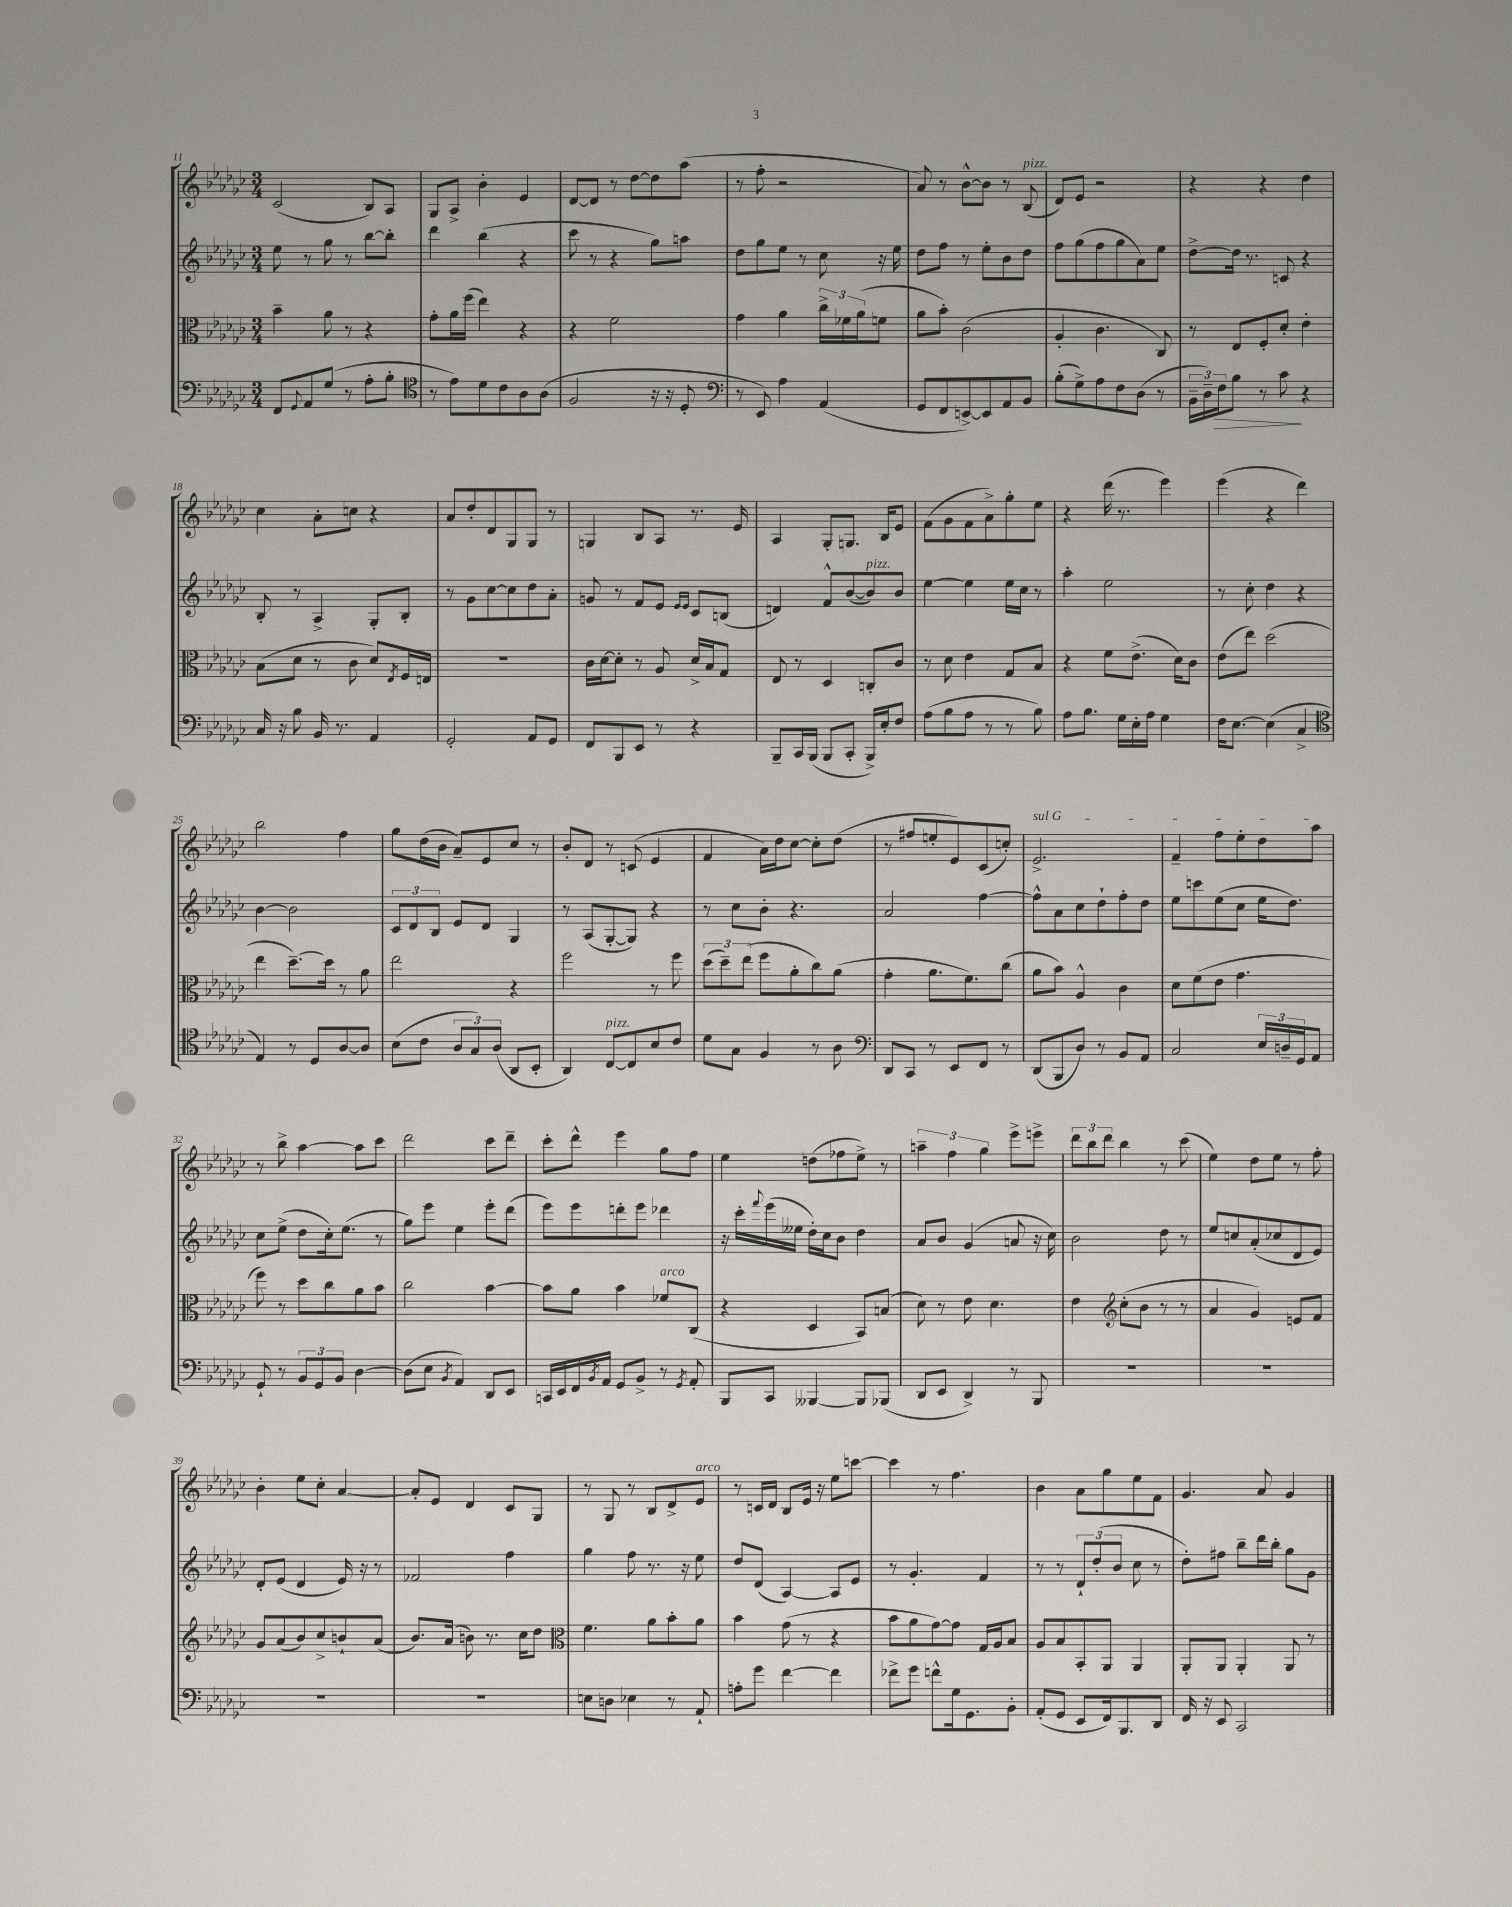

**kern	**dynam	**kern	**kern	**kern
*part4	*part4	*part3	*part2	*part1
*staff4	*staff4	*staff3	*staff2	*staff1
*clefF4	*	*clefC3	*clefG2	*clefG2
*k[b-e-a-d-g-c-]	*	*k[b-e-a-d-g-c-]	*k[b-e-a-d-g-c-]	*k[b-e-a-d-g-c-]
*M3/4	*	*M3/4	*M3/4	*M3/4
=11	=11	=11	=11	=11
8FF/L	.	4b-~\	8ee-\	(2c-/
8qqGG-/	.	.	.	.
8AA-/	.	.	8r	.
(8G-/J	.	8a-\	8gg-\	.
8r	.	8r	8r	.
8A-'\L	.	4r	[8bb-\L	8B-/L)
8B-'\J	.	.	8bb-'\J]	8A-/J
=12	=12	=12	=12	=12
*clefC4	*	*	*	*
8r	.	8g-'\L	4ddd-\	8G-/L
8e-\L)	.	16a-\L	.	8A-^/J
.	.	(16ff\JJ	.	.
8d-\	.	4ee-\)	(4bb-\	4b-'\
8c-\	.	.	.	.
8A-\	.	4r	4r	4e-/
(8A-\J	.	.	.	.
=13	=13	=13	=13	=13
2F/	.	4r	8ccc-\	[8d-/L
.	.	.	8r	8d-/J]
.	.	2f\	4r	8r
.	.	.	.	[8dd-\L
16r	.	.	8gg-\L)	8dd-\]
16r	.	.	.	.
8D-'/	.	.	8aan\J	(8aa-\J
=14	=14	=14	=14	=14
*clefF4	*	*	*	*
8r	.	4g-\	8dd-\L	8r
8EE-/)	.	.	8gg-\	8ff'\
4A-\	.	4a-\	8ee-\J	2r
.	.	.	8r	.
(4AA-/	.	24cc-^\LL	8cc-\	.
.	.	24f-X\	.	.
.	.	(24a-\J	.	.
.	.	8fn\J	16r	.
.	.	.	16ee-\	.
=15	=15	=15	=15	=15
8GG-/L	.	8a-\L	8dd-\L	8a-/)
8FF/	.	8b-'\J)	8ff\J	8r
[8EEn^/)	.	(2c-\	8r	[8b-^^\L
8EE/]	.	.	8ee-'\L	8b-\J]
8AA-/	.	.	8b-\	8r
!	!	!	!	!LO:TX:a:i:t=pizz.
8BB-/J	.	.	8dd-\J	(8B-/
=16	=16	=16	=16	=16
(8B-'\L	.	4A-'/	8ff\L	8d-/L)
8G-^\)	.	.	(8gg-\	8e-/J
8A-\	.	4.c-\	8ff\	2r
8F\	.	.	8gg-\	.
(8D-\J	.	.	8a-\)	.
8r	.	8C-/)	8ee-\J	.
=17	=17	=17	=17	=17
24BB-~\LL	.	8r	[8dd-^\L	4r
24D-~\)	.	.	.	.
!	!LO:HP:b	!	!	!
24F\J	>	.	.	.
8B-\J	.	8E-/L	16dd-\Jk]	.
.	.	.	8.r	.
8r	.	8F'/	.	4r
8c-\	.	8d-'/J	8cn/	.
4r	]	4e-'\	4r	4dd-\
!!LO:LB:g=z
=18	=18	=18	=18	=18
16C-/	.	(8B-\L	8B-'/	4cc-\
16r	.	.	.	.
8B-\	.	8d-\J	8r	.
16BB-/	.	8r	4A-^/	8a-'\L
8.r	.	.	.	.
.	.	8c-\	.	8ccn\J
4AA-/	.	8d-/L)	8G-'/L	4r
.	.	8qE-/	.	.
.	.	16F/L	8B-'/J	.
.	.	16En/JJ	.	.
=19	=19	=19	=19	=19
2GG-'/	.	2.r	8r	8a-/L
.	.	.	8g-\L	8dd-'/
.	.	.	[8cc-\	8d-/
.	.	.	8cc-\]	8G-/
8AA-/L	.	.	8dd-\	8G-/J
8GG-/J	.	.	8a-'\J	8r
=20	=20	=20	=20	=20
8FF/L	.	16c-\LL	8gn/	4Gn/
.	.	[16d-\J	.	.
8BBB-/	.	8d-'\J]	8r	.
8EE-/J	.	8r	8f/L	8B-/L
8r	.	8A-/	8e-/J	8A-/J
.	.	.	16qqe-/LL	.
.	.	.	16qqe-/JJ	.
4r	.	16d-^/LL	8c-/L	8.r
.	.	16B-/J	.	.
.	.	8G-/J	(8Bn/J	.
.	.	.	.	16e-/
=21	=21	=21	=21	=21
8BBB-~/L	.	8E-/	4dn/)	4A-/
16CC-/L	.	8r	.	.
(16BBB-/JJ	.	.	.	.
8BBB-/L	.	4D-/	8f^^/L	8G-'/L
8CC-'/J	.	.	([8b-/	8.Gn/J
!	!	!	!LO:TX:a:i:t=pizz.	!
16BBB-^/LL)	.	8Cn'/L	8b-/])	.
16E-'/J	.	.	.	16B-/KL
8F/J	.	8c-/J	8b-/J	8e-/J
=22	=22	=22	=22	=22
(8A-\L	.	8r	[4ee-\	(8f\L
8B-\	.	8d-\	.	8g-\
8A-\J	.	4e-\	4ee-\]	8f\
8r	.	.	.	8a-^\)
8r	.	8G-/L	16ee-\LL	8gg-'\
.	.	.	16cc-\JJ	.
8B-\)	.	8B-/J	8r	8ee-\J
=23	=23	=23	=23	=23
8A-\L	.	4r	4aa-'\	4r
8.B-\J	.	.	.	.
.	.	8f\L	2ee-\	(16ddd-\
16G-\LL	.	.	.	8.r
16E-'\	.	(8.e-^\J	.	.
16A-\JJ	.	.	.	.
4G-\	.	.	.	4eee-\)
.	.	16d-\KL)	.	.
.	.	8c-\J	.	.
=24	=24	=24	=24	=24
16F\KL	.	(8e-\L	8r	(4eee-\
[8.E-\J	.	.	.	.
.	.	8ee-\J)	8cc-'\	.
(4E-\]	.	(2dd-\	4dd-\	4r
4C-^/	.	.	4r	4ddd-\)
!!LO:LB:g=z
=25	=25	=25	=25	=25
*clefC4	*	*	*	*
4E-/)	.	4ee-\	[4b-\	2bb-\
8r	.	[8.dd-~\L)	2b-\]	.
8D-/L	.	.	.	.
.	.	16dd-\Jk]	.	.
[8A-/	.	8r	.	4ff\
8A-/J]	.	8a-\	.	.
=26	=26	=26	=26	=26
(8B-\L	.	2ee-\	12c-/L	8gg-\L
.	.	.	12d-/	.
8c-\J	.	.	.	(16dd-\L
.	.	.	12B-/J	.
.	.	.	.	16b-\JJ
12A-/L	.	.	8e-/L	8a-~/L)
12G-/)	.	.	.	.
.	.	.	8d-/J	8e-/
(12A-/J	.	.	.	.
8AA-/L	.	4r	4G-/	8cc-/J
8BB-'/J	.	.	.	8r
=27	=27	=27	=27	=27
4AA-/)	.	2ff\	8r	8b-'/L
.	.	.	(8A-/L	8d-/J
!LO:TX:a:i:t=pizz.	!	!	!	!
[8C-/L	.	.	[8G-'/	8r
8C-/]	.	.	8G-/J])	(8cn/
8B-/	.	8r	4r	4e-/
8c-/J	.	8ff\	.	.
=28	=28	=28	=28	=28
8d-\L	.	(12dd-\L	8r	4f/
.	.	12dd-~\)	.	.
8G-\J	.	.	8cc-\L	.
.	.	(12ee-\J	.	.
4F/	.	8ff\L	8b-'\J	16a-\LL)
.	.	.	.	16dd-\J
.	.	8a-'\	4.r	[8cc-\J
8r	.	8cc-\)	.	8cc-'\L]
8A-\	.	(8a-\J	.	(8dd-\J
=29	=29	=29	=29	=29
*clefF4	*	*	*	*
8DD-/L	.	4g-'\	2a-/	8r
8CC-/J	.	.	.	8ff#X/L
8r	.	8.a-\L	.	8een'/
8EE-/L	.	.	.	8e-/)
.	.	8.f\)	.	.
8FF/J	.	.	[4ff\	(8c-/
8r	.	(8cc-\J	.	8ccn'/J)
=30	=30	=30	=30	=30
!	!	!	!	!LO:TX:a:i:t=sul G
(8DD-/L	.	8a-\L	8ff^^\L]	2.e-^/
8BBB-/	.	8b-\J)	8a-\	.
8D-/J)	.	4A-^^/	8cc-\	.
8r	.	.	8dd-`\	.
8BB-/L	.	4c-\	8ff'\	.
8AA-/J	.	.	8dd-\J	.
=31	=31	=31	=31	=31
2C-/	.	8d-\L	8ee-\L	4f~/
.	.	(8f\	8cccn\	.
.	.	8e-\J	(8ee-\	8ff\L
.	.	4.g-\	8cc-\J	8ee-'\
24E-/LL	.	.	16ee-\KL	8dd-\
24Dn~/	.	.	.	.
.	.	.	8.dd-\J)	.
24GG-/J	.	.	.	.
8AA-/J	.	.	.	8aa-\J
!!LO:LB:g=z
=32	=32	=32	=32	=32
8GG-`/	.	8ff\)	8cc-\L	8r
8r	.	8r	(8ee-^\J	8bb-^\
12BB-/L	.	8dd-\L	8dd-\L	[4aa-\
12GG-/	.	.	.	.
.	.	8cc-\	16cc-'\k)	.
12BB-/J	.	.	.	.
.	.	.	(8.ee-\J	.
[4D-\	.	8a-\	.	8aa-\L]
.	.	8b-\J	8r	8ccc-\J
=33	=33	=33	=33	=33
(8D-\L]	.	2cc-\	8gg-\L)	2ddd-\
8E-\J	.	.	8eee-\J	.
8qBB-/	.	.	.	.
4AA-/)	.	.	4ee-\	.
8DD-/L	.	[4b-\	8eee-'\L	8ccc-\L
8EE-/J	.	.	(8ddd-\J	8ddd-~\J
=34	=34	=34	=34	=34
16CCn/LL	.	8b-\L]	8eee-\L)	8ccc-'\L
16EE-/	.	.	.	.
16FF/	.	8a-\J	8eee-\	8ddd-^^\J
8qBB-/	.	.	.	.
16AA-/JJ	.	.	.	.
8GG-/L	.	4b-\	8dddn'\	4eee-\
8BB-^/J	.	.	8eee-\J	.
!	!	!LO:TX:a:i:t=arco	!	!
8r	.	8f-X/L	4ddd-X\	8gg-\L
8qGG-/	.	.	.	.
8AA-'/	.	(8C-/J	.	8ff\J
=35	=35	=35	=35	=35
8BBB-/L	.	4r	16r	4ee-\
.	.	.	16ccc-'\LL	.
.	.	.	8qqfff/	.
8CC-/J	.	.	(16eee-\	.
.	.	.	16ee--X\JJ	.
[4BBB--X/	.	4D-/	16dd-'\LL)	(8ddn\L
.	.	.	16cc-\J	.
.	.	.	8b-\J	8ff-X\
8BBB--/L]	.	8BB-/L)	4dd-\	8ee-^\J)
(8BBB-X/J	.	(8Bn/J	.	8r
=36	=36	=36	=36	=36
8DD-/L	.	8d-\)	8a-/L	6aan~\
8EE-/J	.	8r	8b-/J	.
.	.	.	.	6ff\
4DD-^/)	.	8e-\	(4g-/	.
.	.	.	.	6gg-\
.	.	4.d-\	.	.
8r	.	.	8an/	8eee-^\L
8BBB-/	.	.	16r	8eeen^\J
.	.	.	16cc-\)	.
=37	=37	=37	=37	=37
2.r	.	4e-\	2b-\	12ddd-\L
.	.	.	.	12bb-\
.	.	.	.	12ddd-\J
*	*	*clefG2	*	*
.	.	(8cc-'\L	.	4bb-\
.	.	8b-\J	.	.
.	.	8r	8dd-\	8r
.	.	8r	8r	(8ccc-\
=38	=38	=38	=38	=38
2.r	.	4a-/	8ee-/L	4ee-\)
.	.	.	8ccn/	.
.	.	4g-/)	(8a-'/	8dd-\L
.	.	.	8cc-X/	8ee-\J
.	.	8en/L	8d-/	8r
.	.	8f/J	8e-/J)	8ff'\
!!LO:LB:g=z
=39	=39	=39	=39	=39
2.r	.	8g-/L	8d-'/L	4b-'\
.	.	(8a-/	(8e-/J	.
.	.	8b-/)	4d-/	8ee-\L
.	.	8cc-^/	.	8cc-'\J
.	.	8bn`/	16e-/)	[4a-/
.	.	.	16r	.
.	.	(8a-/J	8r	.
=40	=40	=40	=40	=40
2.r	.	8.b-/L)	2f-X/	8a-'/L]
.	.	.	.	8e-/J
.	.	(16a-/Jk	.	.
.	.	8bn\)	.	4d-/
.	.	8.r	.	.
.	.	.	4ff\	8c-/L
.	.	16cc-\KL	.	.
.	.	8dd-\J	.	8G-/J
=41	=41	=41	=41	=41
*	*	*clefC3	*	*
8En\L	.	4.f\	4gg-\	8r
8Dn\J	.	.	.	8G-/
4E-X\	.	.	8ff\	8r
.	.	8a-\L	8.r	8B-/L
8r	.	8b-'\	.	8d-^/
.	.	.	16r	.
!	!	!	!	!LO:TX:a:i:t=arco
8AA-`/	.	8a-\J	8ee-\	8e-/J
=42	=42	=42	=42	=42
8An'\L	.	4b-\	8dd-/L	8r
8g-\J	.	.	(8d-/J	16cn/LL
.	.	.	.	16d-/JJ
[4f\	.	(8g-\	[4A-/)	8B-/L
.	.	8r	.	16e-/Jk
.	.	.	.	16r
4f\]	.	4r	8A-/L]	8ee-\L
.	.	.	8e-/J	[8cccn\J
=43	=43	=43	=43	=43
8f-X^\L	.	8b-\L	8r	4ccc\]
8g-\J	.	8a-\	4.g-'/	.
8fn^^\L	.	[8g-\)	.	8r
16G-\k	.	8g-\J]	.	4.ff\
8.GG-\	.	.	.	.
.	.	16G-/LL	4f/	.
.	.	16A-/J	.	.
8BB-'\J	.	8B-/J	.	.
=44	=44	=44	=44	=44
(8AA-'/L	.	8A-/L	8r	4b-\
8GG-/J	.	8B-/	8r	.
8EE-/L	.	8BB-'/	12d-`/L	8a-\L
.	.	.	(12dd-'/	.
16FF/k)	.	8AA-/J	.	8gg-\
.	.	.	12b-/J	.
8.BBB-/	.	.	.	.
.	.	4AA-/	8cc-\	8ee-\
8DD-/J	.	.	8r	8f\J
=45	=45	=45	=45	=45
16FF/	.	8AA-'/L	8dd-'\L)	4.g-/
16r	.	.	.	.
8EE-/	.	8AA-/J	8ff#X\J	.
2CC-/	.	4AA-'/	8bb-~\L	.
.	.	.	16ddd-\L	8a-/
.	.	.	16bb-'\JJ	.
.	.	8AA-/	8gg-\L	4g-/
.	.	8r	8g-\J	.
==	==	==	==	==
*-	*-	*-	*-	*-
